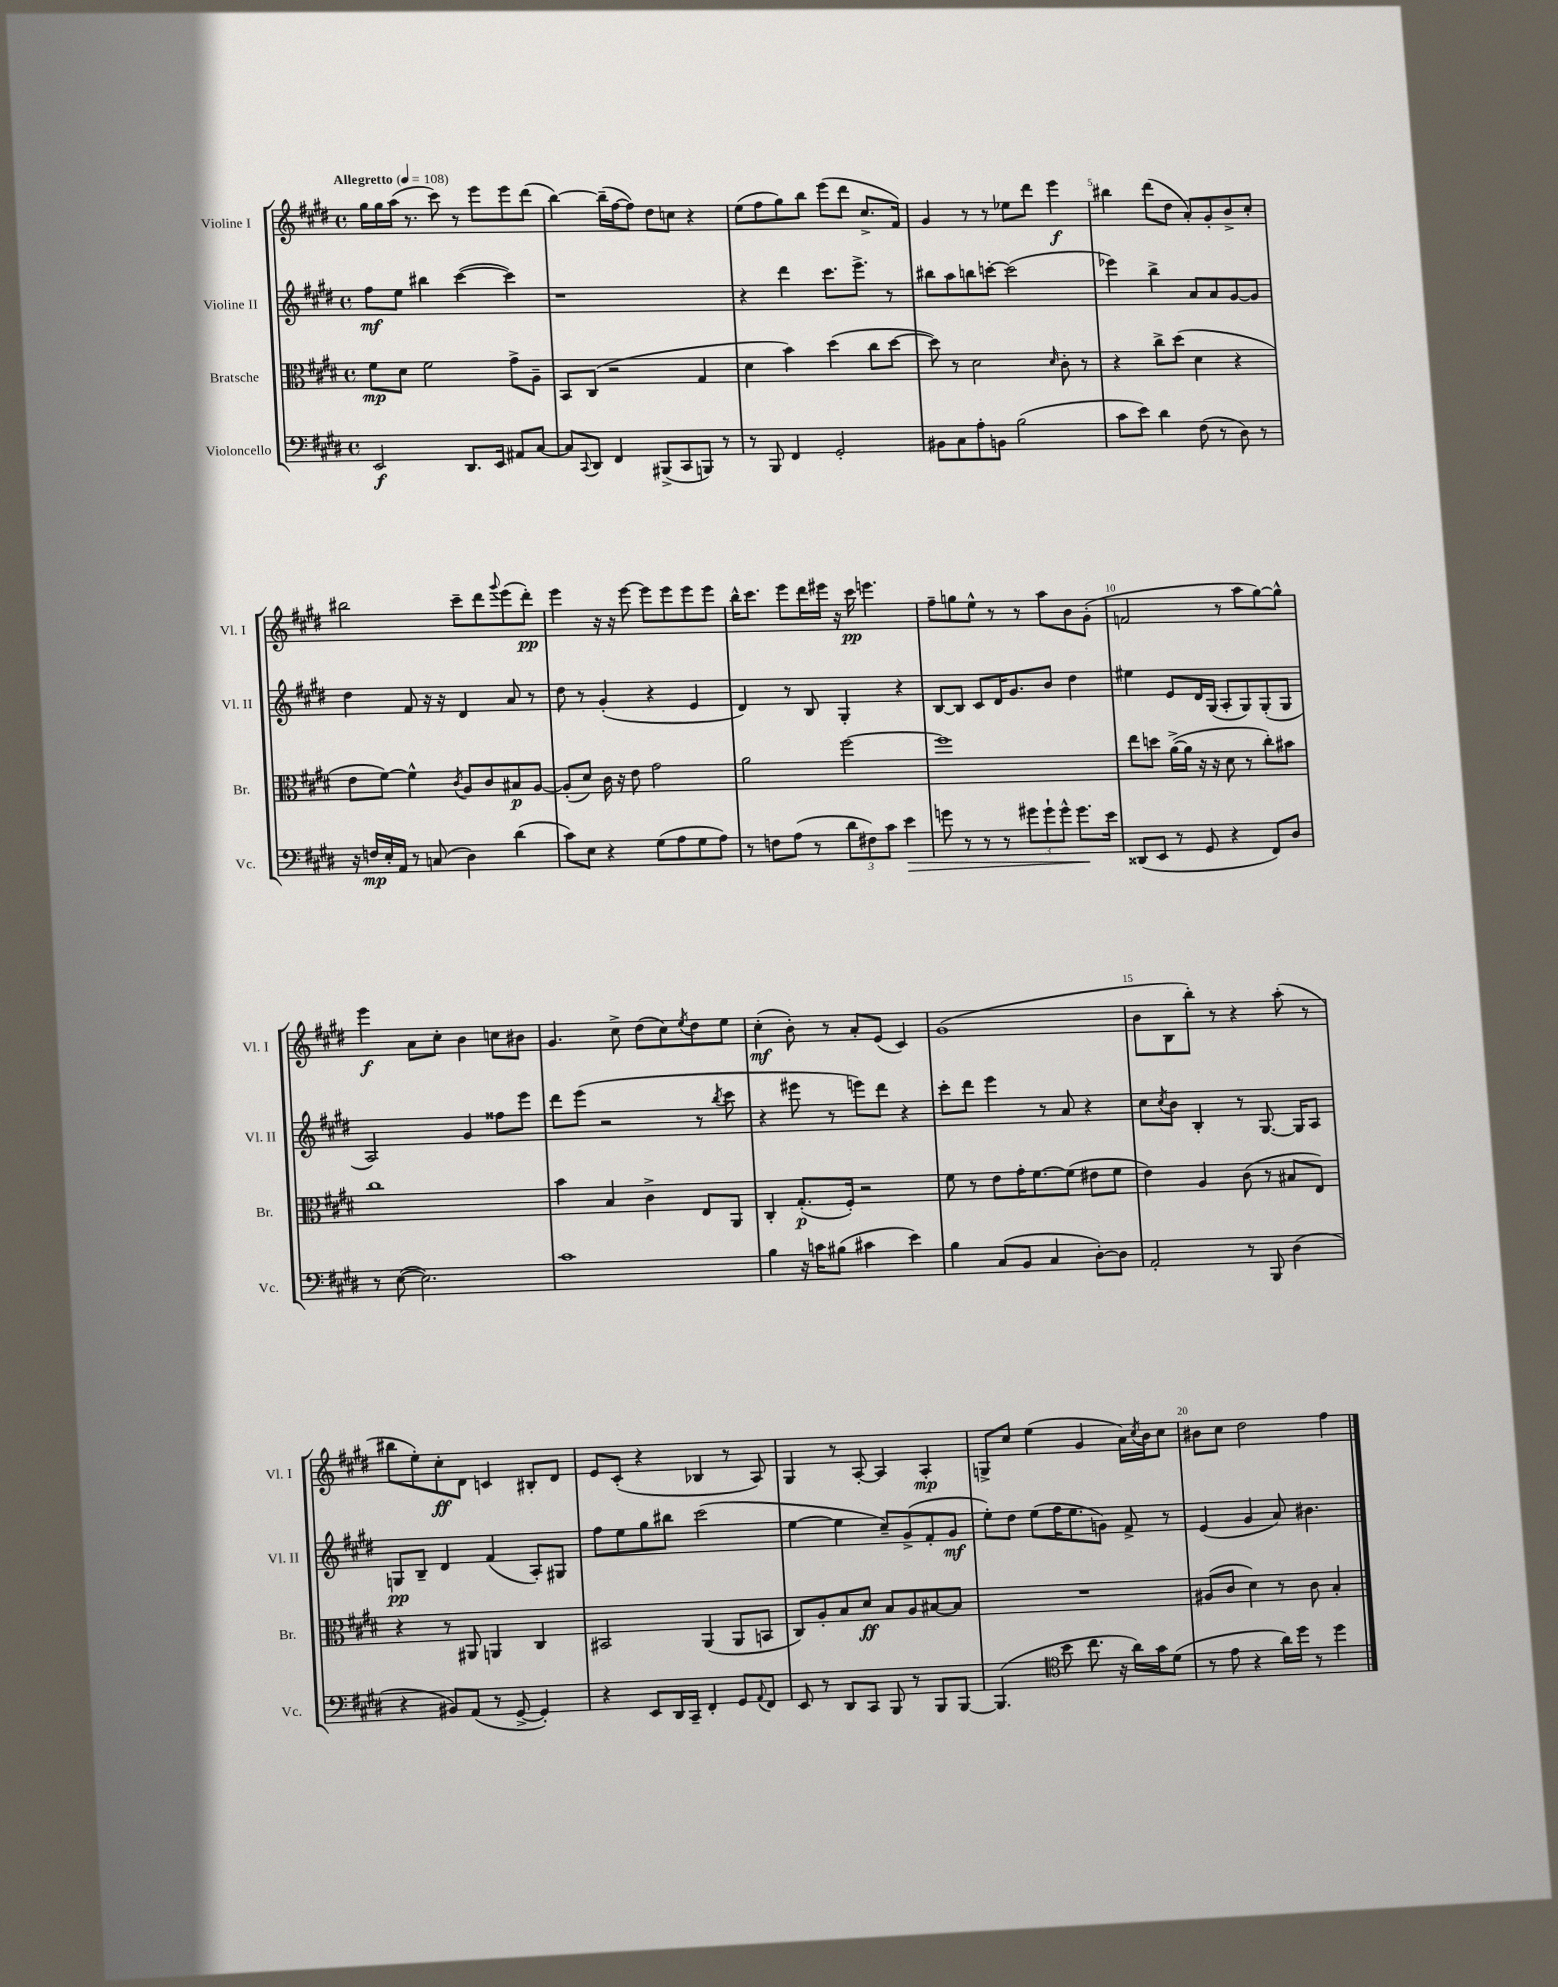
<<
\new StaffGroup <<
\new Staff = "s0" \with { instrumentName = "Violine I" shortInstrumentName = "Vl. I" } {
    \clef treble \key e \major \defaultTimeSignature \time 4/4 \tempo "Allegretto" 4 = 108
    gis''16 gis''16 a''16( r8. cis'''8) r8 e'''8 e'''8 dis'''8( |
    b''4~) b''16--( fis''16~ fis''8) dis''8 c''8 r4 |
    e''8( fis''8 gis''8) b''8 e'''8( dis'''8 cis''8.-> fis'16) |
    gis'4 r8 r8 ees''8 dis'''8 e'''4\f |
    bis''4 dis'''8( dis''8 a'8-.) gis'8-. b'8-> cis''8-. |
    bis''2 cis'''8-- dis'''8 \appoggiatura { gis'''8 } e'''8( dis'''8-.\pp) |
    e'''4 r16 r16 e'''8~ e'''8 e'''8 e'''8 e'''8 |
    b''16-^ cis'''8. e'''8 dis'''16 eis'''16 r16 cis'''16\pp e'''4. |
    fis''8-- g''8 e''8-^ r8 r8 a''8 b'8 gis'8-.( |
    f'2 r8 a''8 gis''8~) gis''8-^ |
    e'''4\f a'8 cis''8-. b'4 c''8 bis'8 |
    gis'4. cis''8-> dis''8( cis''8) \acciaccatura { e''8 } dis''8 e''8 |
    cis''4-.\mf( b'8-.) r8 a'8-. e'8( cis'4) |
    gis'1( |
    b'8 b8 b''8-.) r8 r4 a''8-.( r8 |
    bis''8 e''8-.) cis''8-.\ff dis'8 c'4 bis8-. dis'8 |
    e'8 cis'8-.( r4 bes4 r8 a8) |
    gis4 r8 a8~-. a4 a4-.\mp |
    g8-> cis''8 e''4( gis'4 a'16) \acciaccatura { cis''8 } b'16 cis''8 |
    bis'8 cis''8 dis''2 fis''4 \bar "|." |
}
\new Staff = "s1" \with { instrumentName = "Violine II" shortInstrumentName = "Vl. II" } {
    \clef treble \key e \major \defaultTimeSignature \time 4/4
    fis''8\mf e''8 bis''4 cis'''4~( cis'''4) |
    r1 |
    r4 dis'''4 cis'''8. e'''8.-> r8 |
    bis''8 a''8 b''8 c'''8~-. c'''2( |
    ees'''4) b''4-> a'8 a'8 gis'8~ gis'8 |
    dis''4 fis'8 r16 r16 dis'4 a'8 r8 |
    dis''8 r8 gis'4-.( r4 e'4 |
    dis'4) r8 b8 gis4-. r4 |
    b8~ b8 cis'8 dis'16 gis'8. b'8 dis''4 |
    eis''4 e'8 dis'16 gis16( a8-. gis8) gis8-.( gis8 |
    a2) gis'4 fisis''8 e'''8 |
    dis'''8 e'''8( r2 r8 \acciaccatura { b''8 } cis'''8 |
    r4 eis'''8 r8 e'''8) dis'''8 r4 |
    cis'''8-. dis'''8 e'''4 r8 a'8 r4 |
    cis''8 \acciaccatura { cis''8 } b'8 b4-. r8 gis8.~ gis16 a8 |
    g8\pp b8-- dis'4 fis'4( a8-.) gis8 |
    fis''8 e''8 gis''8 bis''8 cis'''2( |
    e''4~ e''4 cis''8--) gis'8->( fis'8-. gis'8\mf |
    e''8-.) dis''8 e''8( fis''16 e''8. g'8) fis'8-> r8 |
    e'4( gis'4 a'8) bis'4. \bar "|." |
}
\new Staff = "s2" \with { instrumentName = "Bratsche" shortInstrumentName = "Br." } {
    \clef alto \key e \major \defaultTimeSignature \time 4/4
    fis'8\mp dis'8 fis'2 gis'8-> a8-- |
    b,8 cis8( r2 gis4 |
    dis'4 b'4) dis''4( cis''8 dis''8~ |
    dis''8) r8 dis'2 \grace { dis'16 } cis'8-. r8 |
    r4 cis''8-> dis''8( dis'4 r4 |
    e'8 fis'8~) fis'4-^ \acciaccatura { cis'8 } a8 cis'8 bis8\p a8~ |
    a8-.( dis'8) cis'16 r16 e'8 gis'2 |
    a'2 fis''2~ |
    fis''1 |
    e''8 d''8 a'16~->( a'16 r16 r16 dis'8 r8 cis''8-.) bis'8 |
    cis''1 |
    b'4 b4 cis'4-> e8 a,8 |
    cis4-. gis8.-.\p( fis16-.) r2 |
    fis'8 r8 e'8 gis'16-. fis'8.~ fis'8( eis'8 fis'8 |
    e'4) a4 cis'8( r8 bis8 e8) |
    r4 r8 ais,8 a,4 cis4 |
    bis,2 a,4( a,8 b,8 |
    cis8) a8-. b8 dis'8\ff b8 a8 bis8~ bis8 |
    R1 |
    ais8( cis'8 dis'4) r8 cis'8 b4-. \bar "|." |
}
\new Staff = "s3" \with { instrumentName = "Violoncello" shortInstrumentName = "Vc." } {
    \clef bass \key e \major \defaultTimeSignature \time 4/4
    e,2\f dis,8. e,16 ais,8 cis8~ |
    cis8 \appoggiatura { cis,8 } dis,8 fis,4 bis,,8->( cis,8 b,,8) r8 |
    r8 b,,8 fis,4 gis,2-. |
    bis,8 cis8 a8-. b,8 b2( |
    cis'8 e'8) dis'4 fis8( r8 dis8) r8 |
    r16 f16\mp e16-. a,16 r8 c8( dis4) dis'4( |
    cis'8) e8 r4 gis8( a8 gis8 a8) |
    r8 f8 a8( r8 \tuplet 3/2 { dis'8 fis8) cis'8 } e'4\> |
    g'8 r8 r8 r8 \tuplet 3/2 { gis'8 gis'8-! gis'8-^ } gis'8.\! e'16 |
    disis,8( e,8 r8 gis,8 r4 fis,8) dis8 |
    r8 e8~( e2.) |
    cis'1 |
    b4 r16 c'16 bis8( cis'4 e'4) |
    b4 cis8( b,8 cis4 dis8~-.) dis8 |
    a,2-. r8 b,,8 dis4( |
    r4 bis,8) a,8( r8 gis,8~-> gis,4-.) |
    r4 e,8 dis,16 cis,16-- fis,4-. gis,8 \appoggiatura { a,8 } fis,8 |
    e,8 r8 dis,8 cis,8 b,,8 r8 b,,8 b,,8~ |
    b,,4.( \clef tenor b'8 cis''8. r16 a'16) gis'16 dis'8( |
    r8 e'8 r4 a'16) dis''16 r8 dis''4 \bar "|." |
}
>>
>>
\layout { \context { \Score \override BarNumber.break-visibility = ##(#f #t #t) barNumberVisibility = #(every-nth-bar-number-visible 5) } }
